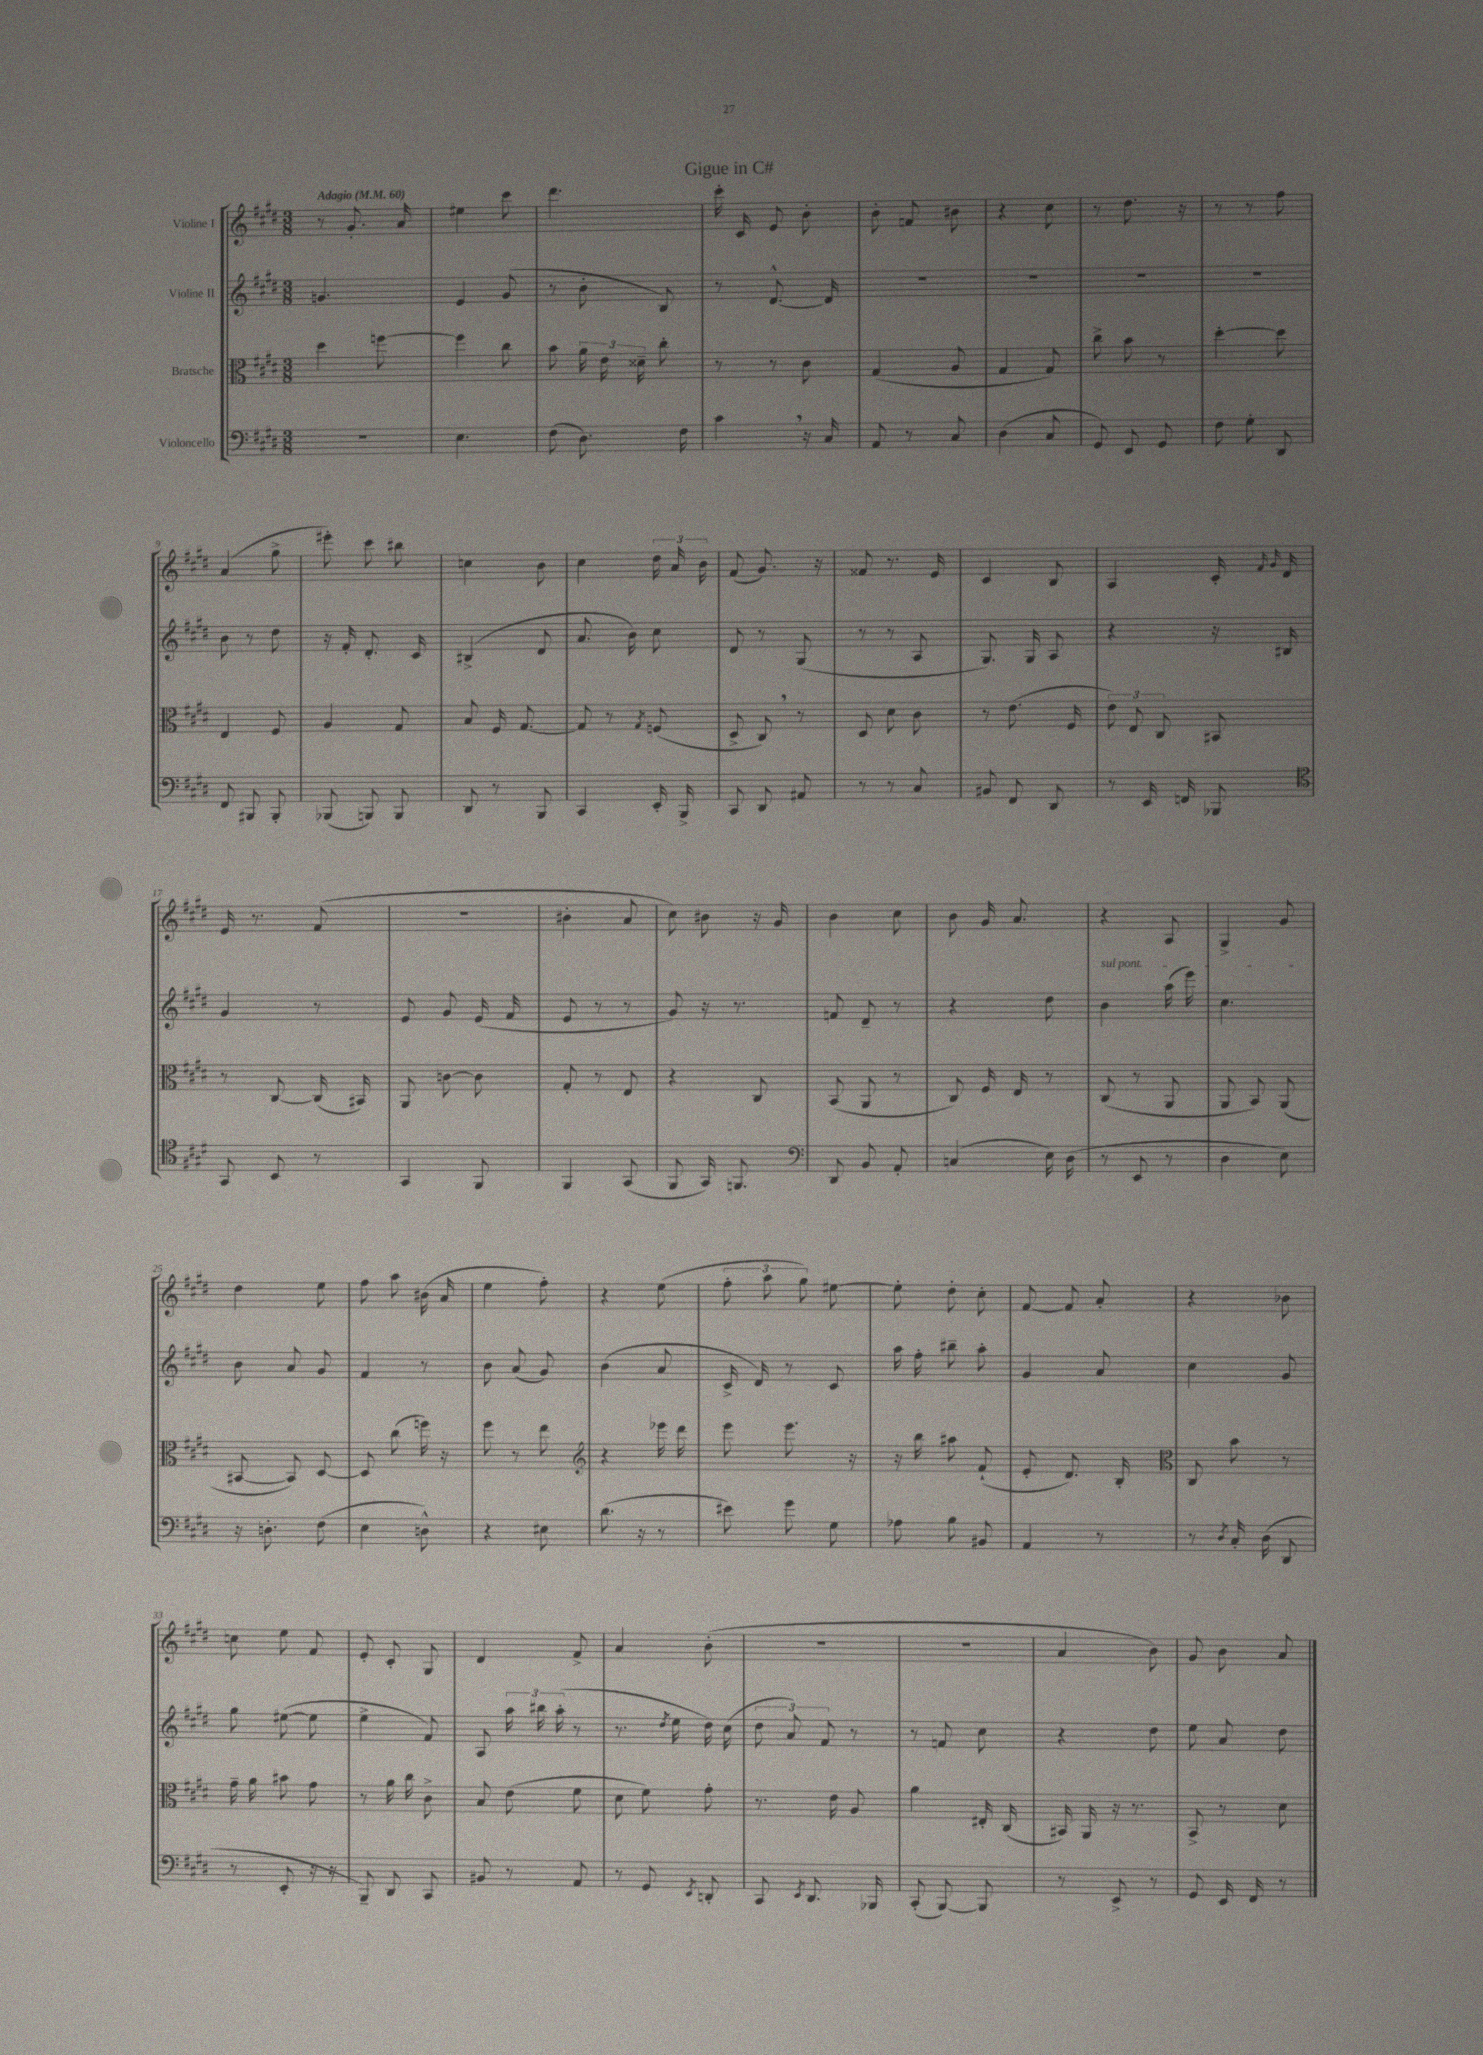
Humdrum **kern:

**kern	**kern	**kern	**kern
*staff4	*staff3	*staff2	*staff1
*clefF4	*clefC3	*clefG2	*clefG2
*k[f#c#g#d#]	*k[f#c#g#d#]	*k[f#c#g#d#]	*k[f#c#g#d#]
*M3/8	*M3/8	*M3/8	*M3/8
*MM60	*MM60	*MM60	*MM60
4.r	4dd#\	4.g/	8r
.	.	.	8.g#'/
.	[8ff\	.	.
.	.	.	16a/
=	=	=	=
4.E\	4ff\]	4e/	4ee#\
.	8cc#\	(8g#/	8ccc#\
=	=	=	=
(8F#\	8b\	8r	4.ddd#\
8.D#\)	24a\	8b'\	.
.	24e\	.	.
.	24d##~\	.	.
.	8cc#'\	8B/)	.
16F#\	.	.	.
=	=	=	=
4c#\	8r	8r	16ccc#'\
.	.	.	16c#/
.	8r	[8.d#^^/	8e/
16r	8c#\	.	8b'\
16C#/	.	16d#/]	.
=	=	=	=
8AA/	(4G#/	4.r	8b'\
8r	.	.	8f/
8C#/	8A/	.	8b#\
=	=	=	=
(4D#\	4G#/	4.r	4r
8C#/	8G#/)	.	8cc#\
=	=	=	=
8GG#/)	8cc#^\	4.r	8r
8EE/	8b\	.	8.dd#\
8GG#/	8r	.	.
.	.	.	16r
=	=	=	=
8F#\	[4dd#'\	4.r	8r
8G#'\	.	.	8r
8DD#/	8dd#\]	.	8ff#\
=	=	=	=
8FF#/	4E/	8b\	(4a/
8BBB#/	.	8r	.
8BBB#'/	8F#/	8dd#\	8gg#^\
=	=	=	=
(8BBB-/	4A/	16r	8eee#'\)
.	.	16f#'/	.
8BBB/)	.	8.d#'/	8ccc#\
8BBB/	8G#/	.	8bb#\
.	.	16c#/	.
=	=	=	=
8DD#/	8B/	(4B#^/	4cc\
8r	16F#/	.	.
.	[8.G#/	.	.
8BBB/	.	8d#/	8b\
=	=	=	=
4CC#/	8G#/]	8.a/	4cc#\
.	8r	.	.
.	.	16b\)	.
.	8qG#/	.	.
16EE'/	(8F/	8cc#\	24dd#\
.	.	.	24a/
16BBB^/	.	.	.
.	.	.	24b\
=	=	=	=
8CC#/	8D#^/	8d#/	(8f#/
8DD#/	8C#/)	8r	8.g#/)
8AA#/	8r	(8G#/	.
.	.	.	16r
=	=	=	=
8r	8D#/	8r	8f##/
8r	8d#\	8r	8.r
8C#/	8c#\	8A/	.
.	.	.	16e/
=	=	=	=
8BB#/	8r	8.G#/)	4c#/
8FF#/	(8.e\	.	.
.	.	16G#/	.
8DD#/	.	8A/	8B/
.	16F#/	.	.
=	=	=	=
8r	12e\)	4r	4A/
.	12E/	.	.
16EE/	.	.	.
.	12C#/	.	.
16FF/	.	.	.
8BBB-/	8BB#/	16r	16c#'/
.	.	.	16qqf#/
.	.	.	16qqg#/
.	.	16B#/	16d#/
=	=	=	=
*clefC4	*	*	*
8GG#/	8r	4g#/	16e/
.	.	.	8.r
8BB/	[8C#/	.	.
8r	(16C#/]	8r	(8f#/
.	16BB#/)	.	.
=	=	=	=
4GG#/	8AA/	8e/	4.r
.	[8c\	8g#/	.
8FF#/	8c\]	(16e/	.
.	.	16f#/	.
=	=	=	=
4FF#/	8G#'/	8e/	4b#'\
.	8r	8r	.
(8GG#/	8E/	8r	8a/
=	=	=	=
8FF#/	4r	8g#/)	8cc#\)
16GG#/)	.	16r	8b#\
8.FF/	.	8.r	.
.	8C#/	.	16r
.	.	.	16g#/
=	=	=	=
*clefF4	*	*	*
8DD#/	(8BB/	8f/	4b\
8BB/	8AA/	8d#~/	.
8AA'/	8r	8r	8cc#\
=	=	=	=
(4C/	8C#/)	4r	8b\
.	16F#/	.	16g#/
.	16E/	.	8.a/
16E\)	8r	8dd#\	.
(16D#\	.	.	.
=	=	=	=
8r	(8C#/	4b\	4r
8EE/	8r	.	.
8r	8AA/	(16aa\	8A/
.	.	16eee\)	.
=	=	=	=
4D#\	8AA/	4.cc#\	4G#^/
.	8BB/)	.	.
8E\)	(8AA/	.	8g#/
=	=	=	=
16r	[8BB#/	8b\	4dd#\
8.D'\	.	.	.
.	8BB#/])	8a/	.
(8F#\	[8D#/	8g#/	8ee\
=	=	=	=
4E\	8D#/]	4f#/	8ff#\
.	(8cc#\	.	8aa\
8D^^\)	16ff\)	8r	(16b#\
.	16r	.	16a/
=	=	=	=
4r	8ff#\	8b\	4ee\
.	8r	(8a/	.
8E#\	8ee\	8g#/)	8ff#'\)
=	=	=	=
*	*clefG2	*	*
(8.d#\	4r	(4b\	4r
16r	.	.	.
8r	16eee-\	8a/	(8ee\
.	16ddd#\	.	.
=	=	=	=
8e#\)	8eee\	16c#^/	12ff#'\
.	.	16d#/)	.
.	.	.	12aa\
8g#\	8.eee\	8r	.
.	.	.	12gg#\)
8G#\	.	8c#/	[8ee#\
.	16r	.	.
=	=	=	=
8A-\	16r	16aa\	8ee#'\]
.	16bb\	16ff#'\	.
8B\	8aa#\	8bb#~\	8dd#'\
8BB#/	(8f#`/	8aa'\	8cc#'\
=	=	=	=
4AA/	8e'/	4g#/	[8f#/
.	8.d#/)	.	8f#/]
8r	.	8a/	8a'/
.	16B'/	.	.
=	=	=	=
*	*clefC3	*	*
8r	8C#/	4cc#\	4r
8qD#/	.	.	.
16C#'/	8b\	.	.
(16D#\	.	.	.
8DD#/	8r	8g#/	8b-\
=	=	=	=
8r	16g#~\	8gg#\	8cc\
.	16a\	.	.
8EE'/	8b#\	([8ee#\	8ee\
16r	8g#\	8ee#\]	8f#/
16r	.	.	.
=	=	=	=
8BBB~/)	8r	4ee^\	8e'/
8DD#/	16a\	.	8c#'/
.	16cc#\	.	.
8CC#/	8c#^\	8f#/)	8G#/
=	=	=	=
8BB#/	8B/	8A/	4d#/
8r	(8e\	24aa\	.
.	.	24bb#\	.
.	.	(24aa'\	.
8AA/	8f#\	8r	8f#^/
=	=	=	=
8r	8d#\	8.r	4a/
8GG#/	8f#\)	.	.
.	.	8qdd#/	.
.	.	16ee\	.
8qEE/	.	.	.
8DD'/	8g#'\	16dd#\)	(8b'\
.	.	(16cc#\	.
=	=	=	=
8CC#/	8.r	12dd#\	4.r
.	.	12a/)	.
8qEE/	.	.	.
8.DD#/	.	.	.
.	.	12f#/	.
.	16e\	.	.
.	8A/	8r	.
16BBB-/	.	.	.
=	=	=	=
(8CC#'/	4a\	8r	4.r
[8BBB/)	.	8f/	.
8BBB/]	16E#'/	8cc#\	.
.	(16C#/	.	.
=	=	=	=
8r	16BB#/)	4r	4a/
.	16AA/	.	.
8EE^/	16r	.	.
.	8.r	.	.
8r	.	8dd#\	8b\)
=	=	=	=
8GG#/	8BB^/	8ee\	8g#/
16EE/	8r	8a/	8b\
16FF#/	.	.	.
8r	8d#\	8dd#\	8a/
==	==	==	==
*-	*-	*-	*-
